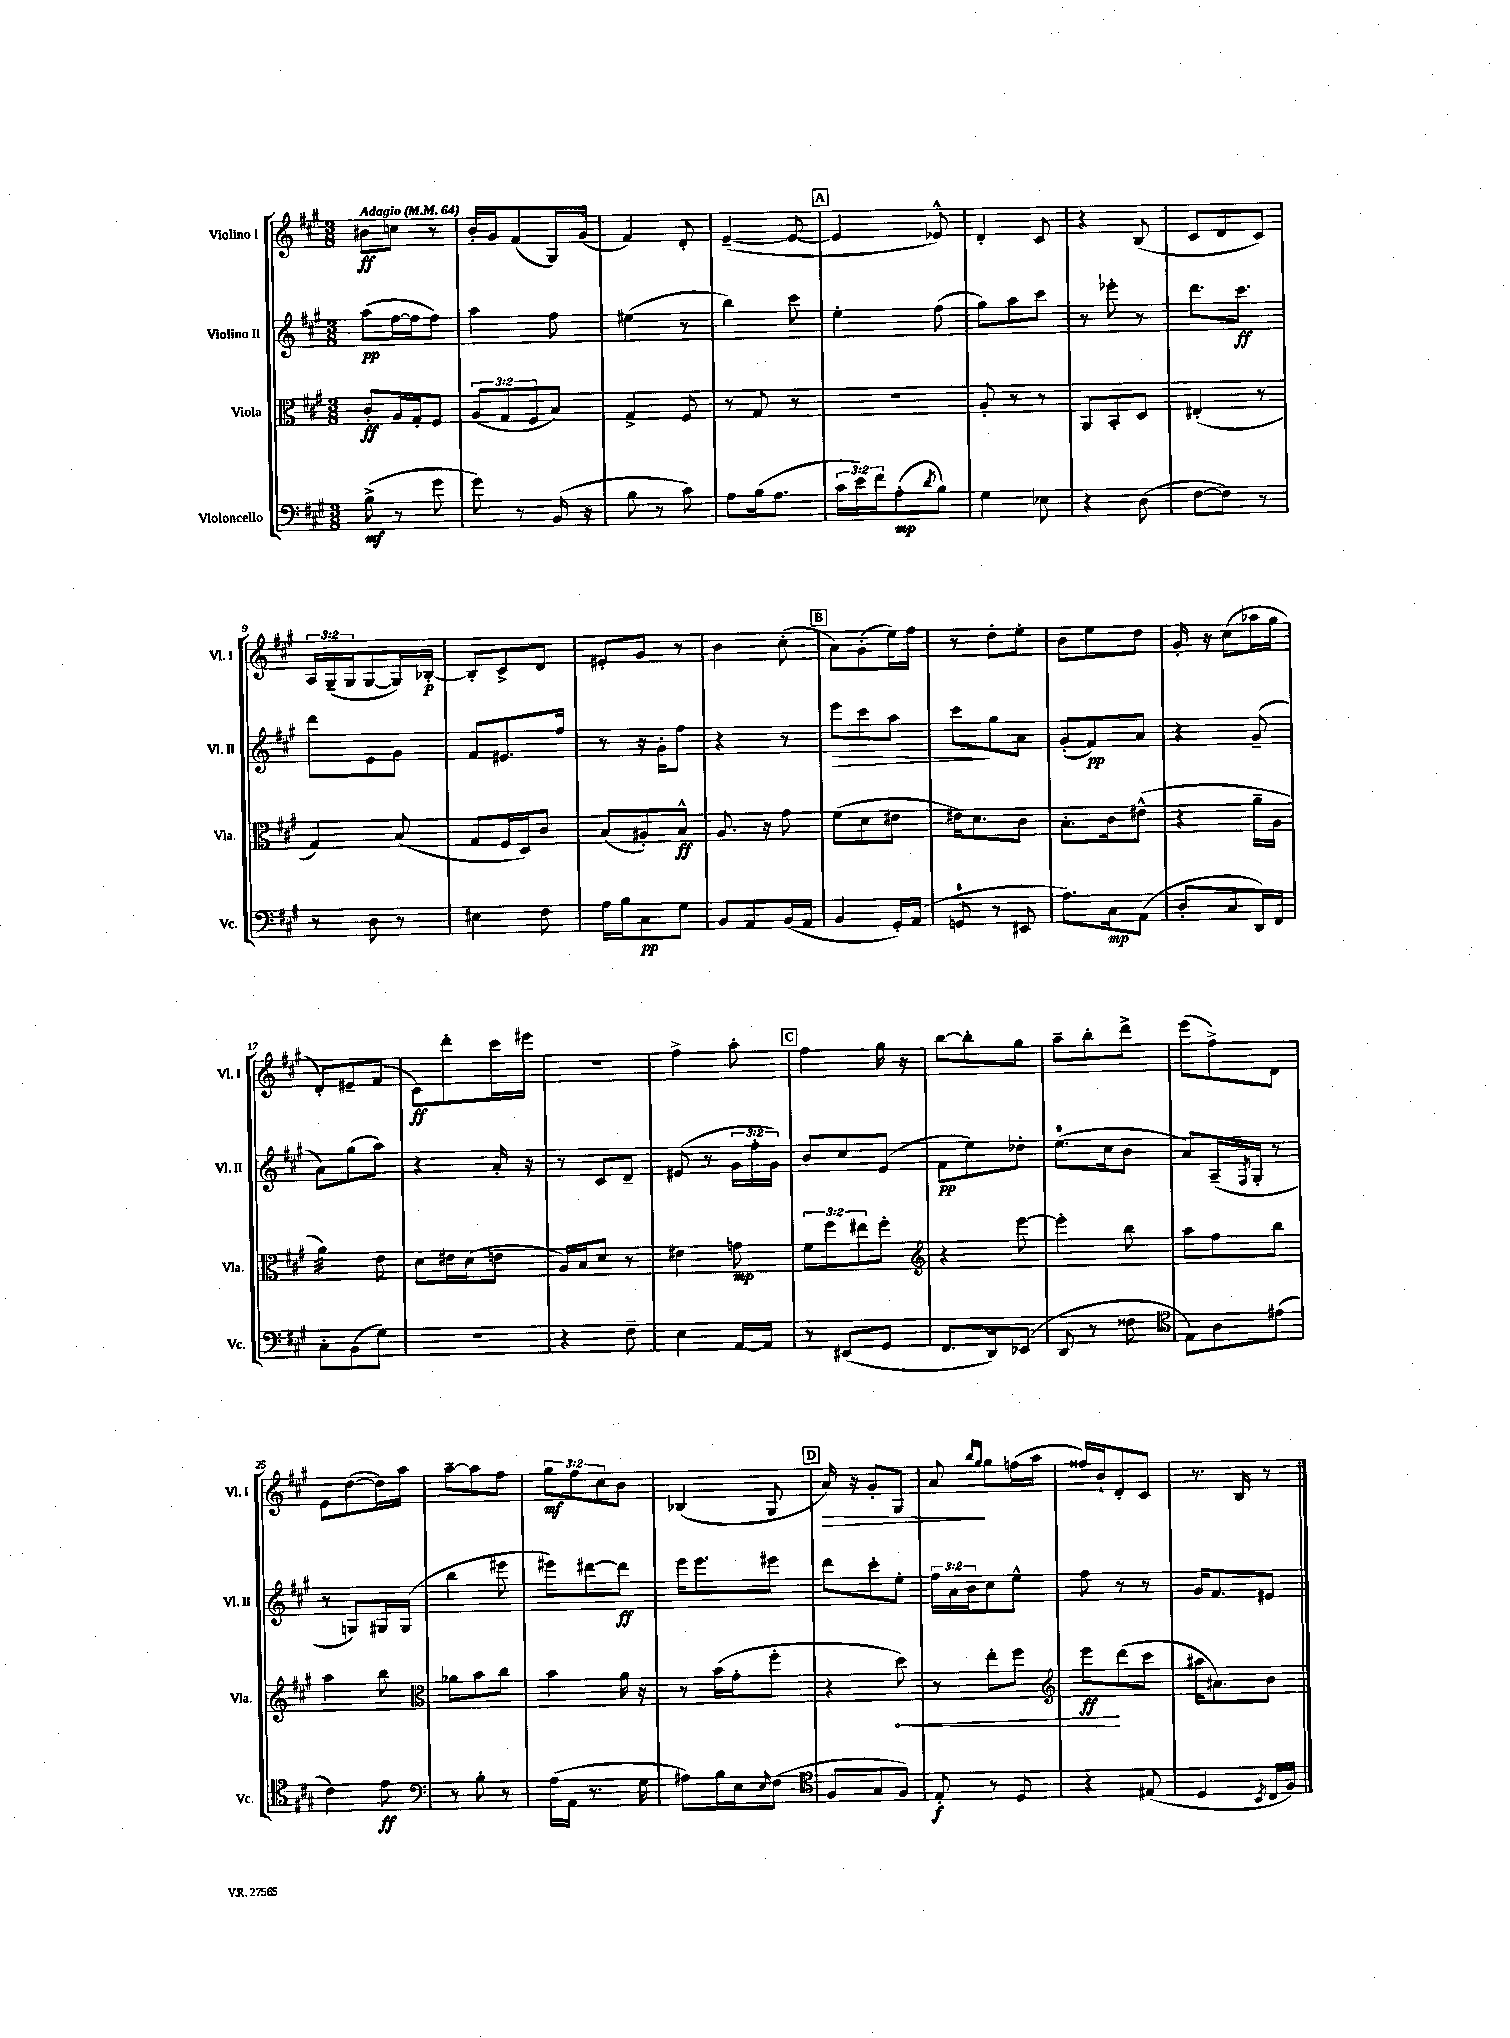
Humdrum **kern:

**kern	**kern	**kern	**kern
*staff4	*staff3	*staff2	*staff1
*clefF4	*clefC3	*clefG2	*clefG2
*k[f#c#g#]	*k[f#c#g#]	*k[f#c#g#]	*k[f#c#g#]
*M3/8	*M3/8	*M3/8	*M3/8
*MM64	*MM64	*MM64	*MM64
(8B^	8c#'	(8aa	8b#
8r	16A	[16ff#	8cc
.	16G#'	16ff#]	.
8g#	8F#	8ff#)	8r
=	=	=	=
8g#)	(12A	4aa	16b'
.	.	.	16g#
.	12G#	.	.
8r	.	.	(8f#
.	12F#	.	.
(16BB	8B)	8ff#	16G#)
16r	.	.	(16g#
=	=	=	=
8B	4G#^	(4ee#	4f#)
8r	.	.	.
8c#)	8F#	8r	8d'
=	=	=	=
8A	8r	4bb)	([4e~
(16B	8G#	.	.
8.A	.	.	.
.	8r	8ccc#	8e_
=	=	=	=
24c#	4.r	4ee'	4e]
24e)	.	.	.
24f#	.	.	.
(8A'	.	.	.
8qd	.	.	.
8B)	.	(8ff#	8e-^^)
=	=	=	=
4G#	8A'	8gg#)	4d'
.	8r	8aa	.
8E-	8r	8ccc#	8c#
=	=	=	=
4r	8AA	8r	4r
.	8BB'	8eee-'	.
(8D	8D	8r	(8B
=	=	=	=
[8F#	(4E#'	8.ddd	8c#
8F#])	.	.	8d
.	.	8.ccc#	.
8r	8r	.	8c#)
=	=	=	=
8r	4G#)	8ddd	24A
.	.	.	(24G#~
.	.	.	24G#
8D	.	8e	[8G#
8r	(8B	8g#	16G#])
.	.	.	[16B-'
=	=	=	=
4E#	8G#	8f#	8B-']
.	16F#	8.e#	8c#^
.	16D)	.	.
8F#	8c#	.	8d
.	.	16ff#	.
=	=	=	=
16A	(8B	8r	8e#'
16B	.	.	.
8C#	8A#')	16r	8g#
.	.	16g#'	.
8G#	8B^^	8ff#	8r
=	=	=	=
8BB	8.A	4r	4b
8AA	.	.	.
.	16r	.	.
(16BB	8g#	8r	(8cc#'
16AA	.	.	.
=	=	=	=
4BB	(8f#	8eee	8a)
.	8d	8ccc#	(8g#'
16GG#')	8e#	8aa	16ee)
(16AA	.	.	16ff#
=	=	=	=
8GG	16e#)	8ccc#	8r
.	8.d	.	.
8r	.	8gg#	8dd'
8EE#	8c#	8a	8ee'
=	=	=	=
8.A)	8.B'	(8g#'	8b
.	.	8f#)	8ee
16C#	16c#	.	.
(8AA	(8e#^^	8a	8dd
=	=	=	=
8D'	4r	4r	16g#'
.	.	.	16r
8C#	.	.	(8cc#
16DD)	16a~	(8g#~	16aa-
16FF#	16A	.	16gg#
=	=	=	=
8C#'	4a)	8a)	8d')
(8BB	.	(8gg#	8e#~
8G#)	8e	8aa)	(8f#
=	=	=	=
4.r	8d	4r	8c#)
.	16e#	.	8ddd'
.	(16d	.	.
.	8e	16a'	16ccc#
.	.	16r	16eee#
=	=	=	=
4r	16A)	8r	4.r
.	16B	.	.
.	8d	8c#	.
8F#~	8r	8d~	.
=	=	=	=
4E	4e#	(8e#	4ff#^
.	.	8r	.
[16AA	8g	24g#	8aa'
.	.	24ff#'	.
16AA]	.	.	.
.	.	24g#)	.
=	=	=	=
8r	12f#	8b	4ff#
.	12ff#	.	.
(8EE#	.	8cc#	.
.	12ee#	.	.
8GG#	8ff#'	(8e	16gg#
.	.	.	16r
=	=	=	=
*	*clefG2	*	*
8.FF#	4r	8f#	[8bb
.	.	8ee)	8bb']
16DD)	.	.	.
(8EE-	[8eee	8dd-'	8gg#
=	=	=	=
8DD	4eee']	(8.ee	8aa~
8r	.	.	8bb'
.	.	16cc#	.
8F##	8bb	8b	8ddd^
=	=	=	=
*clefC4	*	*	*
8E)	8aa	8a)	(8eee
8A	8ff#	(16A~	8ff#^)
.	.	8qF#	.
.	.	16G#'	.
(8e#	8bb	8r	8d
=	=	=	=
4c#)	4aa	8r	8e
.	.	8G)	([8dd
8e	8bb	16G#	16dd])
.	.	(16G#	16aa
=	=	=	=
*clefF4	*clefC3	*	*
8r	8a-	4bb	[8aa~
8B'	8b	.	8aa]
8r	8cc#	8eee#	8ff#
=	=	=	=
(16A	4b	8eee#)	12gg#
16AA	.	.	.
.	.	.	12ff#
8.r	.	[8ddd#	.
.	.	.	12cc#
.	16a	8ddd#]	8b
16G#	16r	.	.
=	=	=	=
8A#)	8r	16eee	(4B-
.	.	8.eee	.
16B	(16b	.	.
16E	16g#'	.	.
16qqE	.	.	.
(8F#	8ff#'	8eee#	8G#
=	=	=	=
*clefC4	*	*	*
8F#	4r	8ddd	16a)
.	.	.	16r
8G#	.	8ccc#'	8g#'
8F#)	8dd)	8ee'	8G#
=	=	=	=
8E'	8r	24ff#	8a
.	.	24a	.
.	.	24b	.
.	.	.	16qqbb
.	.	.	16qqgg#
8r	8ee'	8cc#	8gg#
8D	8ff#	8ee^^	(16ff
.	.	.	16aa
=	=	=	=
*	*clefG2	*	*
4r	8eee	8ff#	16ff##)
.	.	.	16b`
.	(8ddd	8r	8d'
(8E#	8ccc#	8r	8c#
=	=	=	=
4D	16aa#	16g#	8.r
.	8.a#)	8.f#	.
.	.	.	16B
8qBB	.	.	.
16C#	8b	8e#	8r
16F#)	.	.	.
==	==	==	==
*-	*-	*-	*-
